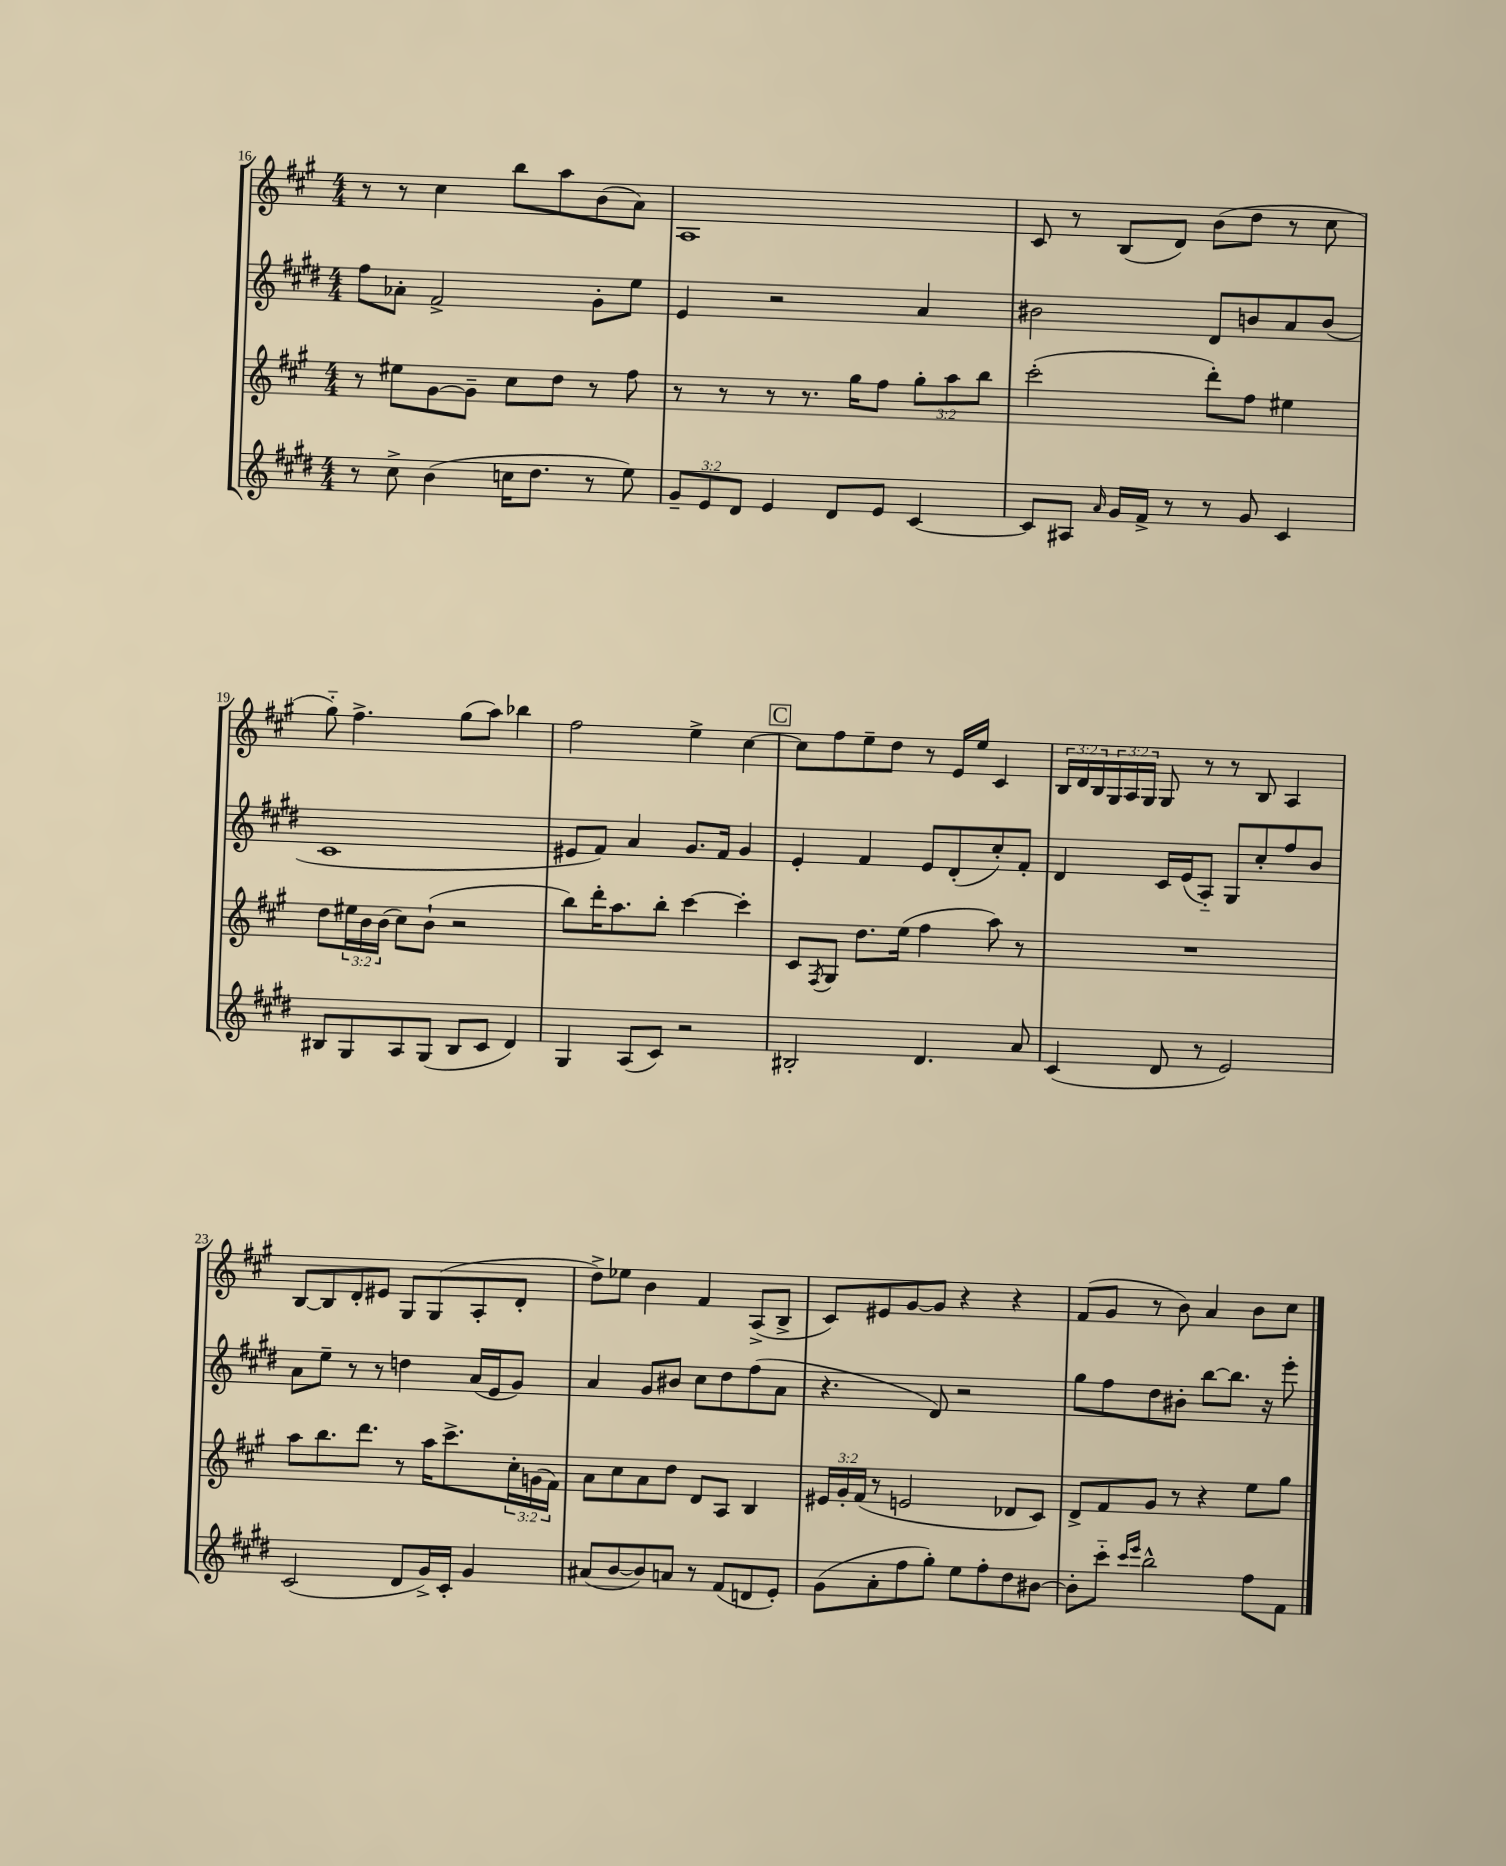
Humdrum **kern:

**kern	**kern	**kern	**kern
*staff4	*staff3	*staff2	*staff1
*clefG2	*clefG2	*clefG2	*clefG2
*k[f#c#g#d#]	*k[f#c#g#]	*k[f#c#g#d#]	*k[f#c#g#]
*M4/4	*M4/4	*M4/4	*M4/4
8r	8r	8ff#	8r
8cc#^	8ee#	8a-'	8r
(4b	[8g#	2f#^	4cc#
.	8g#~]	.	.
16cc	8cc#	.	8bb
8.dd#	.	.	.
.	8dd	.	8aa
8r	8r	8g#'	(8b
8ee)	8ff#	8ee	8a)
=	=	=	=
12g#~	8r	4e	1A
12e	.	.	.
.	8r	.	.
12d#	.	.	.
4e	8r	2r	.
.	8.r	.	.
8d#	.	.	.
.	16gg#	.	.
8e	8ff#	.	.
[4c#	12gg#'	4a	.
.	12aa	.	.
.	12bb	.	.
=	=	=	=
8c#]	(2ccc#'	2b#	8c#
8A#	.	.	8r
16qqa	.	.	.
16g#	.	.	(8B
16f#^	.	.	.
8r	.	.	8d)
8r	8ddd')	8d#	(8b
8g#	8ff#	8b	8dd
4c#	4ee#	8a	8r
.	.	(8b	8cc#
=	=	=	=
8B#	8dd	1c#	8gg#'~)
8G#	24ee#	.	4.ff#^
.	24b	.	.
.	(24b	.	.
8A	8cc#)	.	.
(8G#	(8b`	.	.
8B#	2r	.	(8gg#
8c#	.	.	8aa)
4d#)	.	.	4bb-
=	=	=	=
4G#	8bb)	8e#	2ff#
.	16ddd'	8f#)	.
.	8.aa	.	.
(8A	.	4a	.
8c#)	8bb'	.	.
2r	[4ccc#	8.g#	4ee^
.	.	16f#	.
.	4ccc#']	4g#	[4cc#
=	=	=	=
2B#'	8c#	4e'	8cc#]
.	8qF#	.	.
.	8G#	.	8ff#
.	8.dd	4f#	8ee~
.	.	.	8dd
.	(16ee	.	.
4.d#	4ff#	8e	8r
.	.	(8d#'	16e
.	.	.	16ee
.	8aa)	8cc#')	4c#
8a	8r	8f#'	.
=	=	=	=
(4c#	1r	4d#	24B
.	.	.	24d
.	.	.	24B
.	.	.	24G#
.	.	.	24A
.	.	.	24G#
8d#	.	16c#	8G#
.	.	(16e	.
8r	.	8A'~)	8r
2e)	.	8G#	8r
.	.	8cc#'	8B
.	.	8ff#	4A
.	.	8b	.
=	=	=	=
(2c#	8aa	8a	[8B
.	8.bb	8ee~	8B]
.	.	8r	8d'
.	8.ddd	.	.
.	.	8r	8e#
8d#	8r	4dd	8G#
16g#^)	16aa	.	(8G#
16c#'	8.ccc#^	.	.
4g#	.	(16a	8A'
.	.	16e	.
.	24cc#'	8g#)	8d'
.	(24g	.	.
.	24f#)	.	.
=	=	=	=
(8a#	8a	4a	8dd^)
[8b	8cc#	.	8ee-
8b])	8a	8g#	4b
8a	8dd	8b#	.
8r	8d	8cc#	4f#
(8f#	8A	8dd#	.
8d	4B	(8ff#	(8A^
8e')	.	8a	8B^
=	=	=	=
(8g#	24e#	4.r	8c#)
.	24g#'	.	.
.	(24f#	.	.
8a'	8r	.	8e#
8ff#	2e	.	[8g#
8gg#')	.	8d#)	8g#]
8ee	.	2r	4r
8ff#'	.	.	.
8dd#	8d-	.	4r
[8b#	8c#)	.	.
=	=	=	=
8b#']	8d^	8gg#	(8f#
8ccc#'~	8f#	8ff#	8g#
16qqccc#	.	.	.
16qqeee	.	.	.
2bb^^	8g#	8dd#	8r
.	8r	8b#'	8b)
.	4r	[8bb	4a
.	.	8.bb]	.
8ff#	8ee	.	8b
.	.	16r	.
8f#	8gg#	8eee'	8cc#
==	==	==	==
*-	*-	*-	*-
